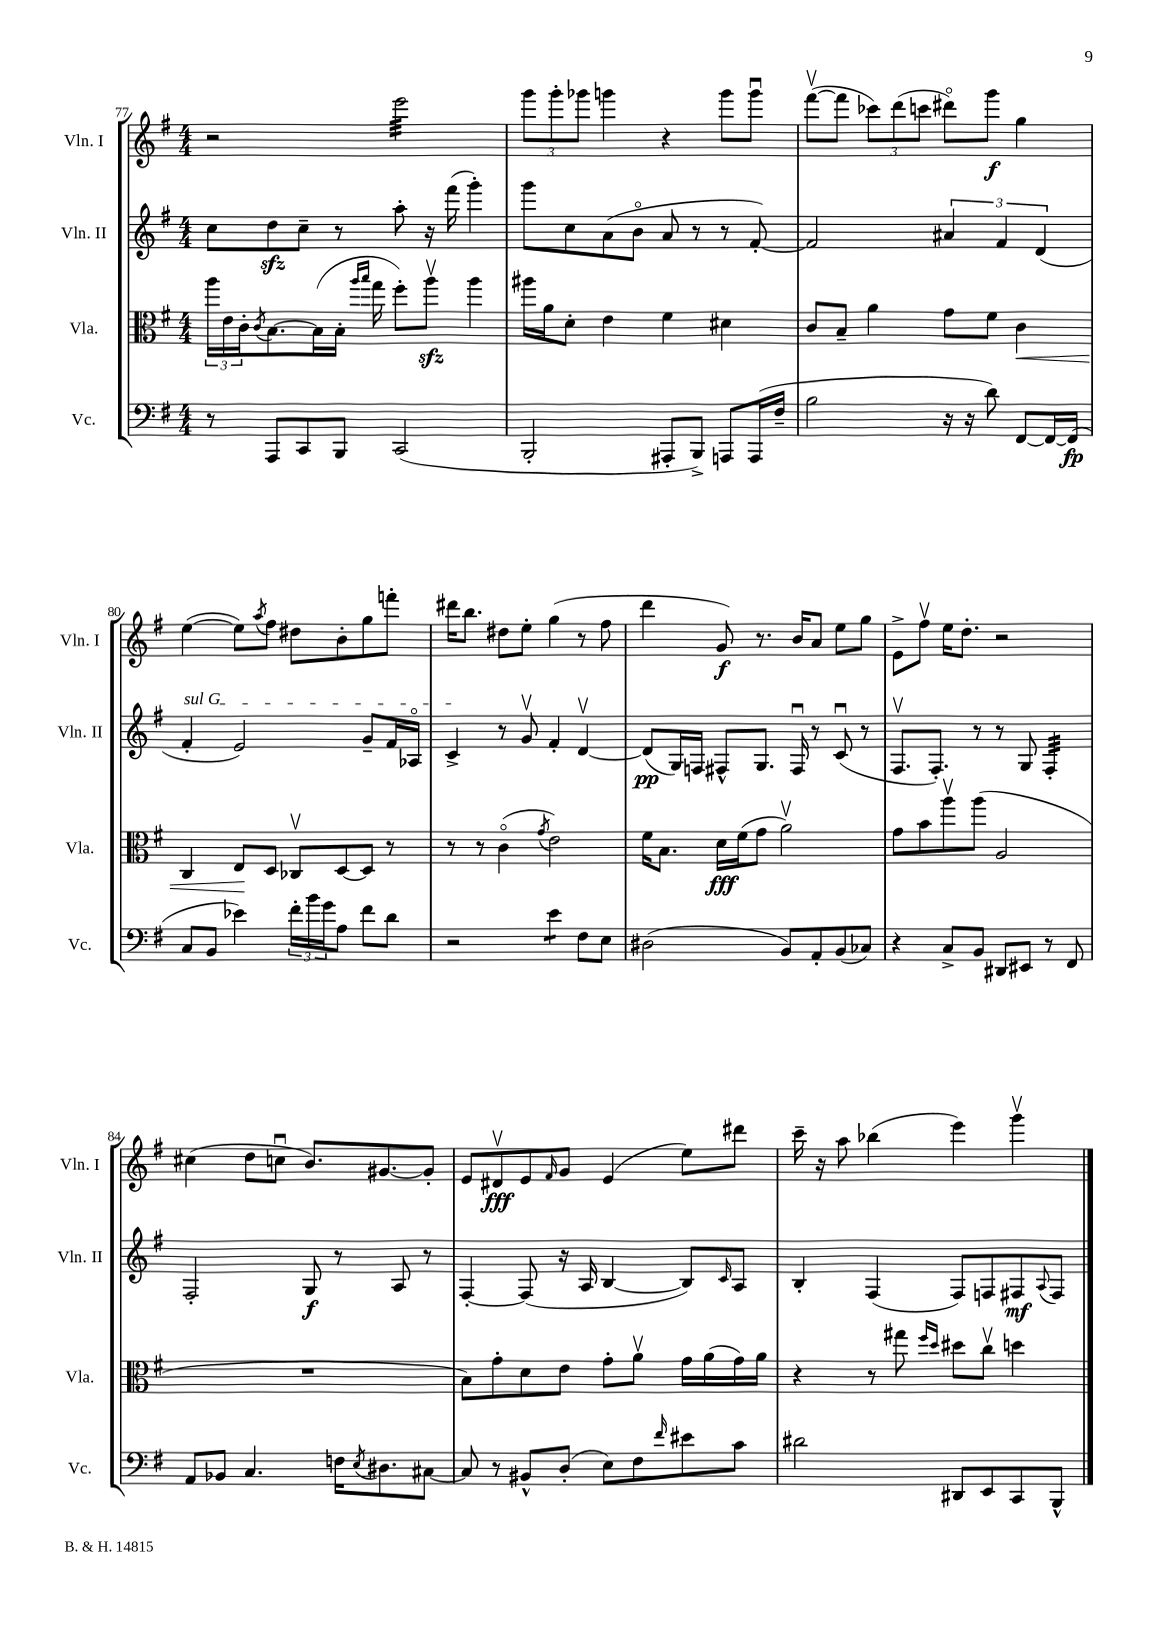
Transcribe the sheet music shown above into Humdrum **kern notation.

**kern	**kern	**kern	**kern
*staff4	*staff3	*staff2	*staff1
*clefF4	*clefC3	*clefG2	*clefG2
*k[f#]	*k[f#]	*k[f#]	*k[f#]
*M4/4	*M4/4	*M4/4	*M4/4
8r	24aa\LL	8cc\L	2r
.	24e\	.	.
.	24c'\J	.	.
.	8qc/	.	.
8AAA/L	[8.B\	8dd\	.
8CC/	.	8cc~\J	.
.	(16B\]L	.	.
8BBB/J	16B'\JJ	8r	.
.	16qqaa/LL	.	.
.	16qqbb/JJ	.	.
.	16gg\	.	.
(2CC/	8ff#'\L)	8aa'\	2eee\
.	8aav\J	16r	.
.	.	(16fff#\	.
.	4aa\	4ggg'\)	.
=	=	=	=
2BBB'/	16aa#\LL	8ggg\L	12ggg\L
.	16a\J	.	.
.	.	.	12ggg'\
.	8d'\J	8cc\	.
.	.	.	12ggg-\J
.	4e\	(8a\	4ggg\
.	.	8bo\J	.
8AAA#'/L	4f#\	8a/	4r
8BBB^/J)	.	8r	.
8AAA/L	4d#\	8r	8ggg\L
(16AAA/L	.	[8f#'/)	8gggu\J
16F#~/JJ	.	.	.
=	=	=	=
2B\	8c/L	2f#/]	([8fff#v\L
.	8B~/J	.	8fff#\]J
.	4a\	.	12ccc-\L)
.	.	.	(12ddd\
.	.	.	12ccc\J
16r	8g\L	6a#/	8ddd#o\L)
16r	.	.	.
8d\)	8f#\J	.	8ggg\J
.	.	6f#/	.
[8FF#/L	4c\	.	4gg\
.	.	(6d/	.
16FF#/_L	.	.	.
(16FF#/]JJ	.	.	.
=	=	=	=
8C/L	4C/	4f#'/	([4ee\
8BB/J	.	.	.
4e-\)	8E/L	2e/)	8ee\]L)
.	.	.	8qaa/
.	8D/J	.	8ff#\J
24f#'\LL	8C-v/L	.	8dd#\L
24b\	.	.	.
24g\J	.	.	.
8A\J	[8D/	.	8b'\
8f#\L	8D/]J	8g~/L	8gg\
8d\J	8r	16f#/L	8fff'\J
.	.	16A-o/JJ	.
=	=	=	=
2r	8r	4c^/	16ddd#\LK
.	.	.	8.bb\J
.	8r	.	.
.	(4co\	8r	8dd#\L
.	.	8gv/	8ee'\J
.	8qg/	.	.
4e\	2e\)	4f#'/	(4gg\
8F#\L	.	[4dv/	8r
8E\J	.	.	8ff#\
=	=	=	=
(2D#\	16f#\LK	(8d/]L	4ddd\
.	8.B\J	.	.
.	.	16G/L)	.
.	.	16F/JJ	.
.	16d\LL	8F#^^/L	8g/)
.	(16f#\J	.	.
.	8g\J	8.G/J	8.r
8BB/L)	2av\)	.	.
.	.	16F#u/	16b/LK
8AA'/	.	8r	8a/J
(8BB/	.	(8cu/	8ee\L
8C-/J)	.	8r	8gg\J
=	=	=	=
4r	8g\L	8.F#v/L	8e^\L
.	8b\	.	8ff#v\J
.	.	8.F#'/J)	.
8C^/L	8aav\	.	16ee\LK
.	.	.	8.dd'\J
8BB/J	(8aa\J	8r	.
8DD#/L	2A/	8r	2r
8EE#/J	.	8G/	.
8r	.	4F#'/	.
8FF#/	.	.	.
=	=	=	=
8AA/L	1r	2F#'/	(4cc#\
8BB-/J	.	.	.
4.C/	.	.	8dd\L
.	.	.	8ccu\J
.	.	8G/	8.b/L)
16F\LK	.	8r	.
8qE/	.	.	.
8.D#\	.	.	[8.g#/
.	.	8A/	.
[8C#\J	.	8r	8g#'/]J
=	=	=	=
8C#/]	8B\L)	[4F#'/	8e/L
8r	8g'\	.	8d#v/
8BB#^^/L	8d\	(8F#/]	8e/
.	.	.	16qqf#/
(8D'/J	8e\J	16r	8g/J
.	.	16A/	.
8E\L)	8g'\L	[4B/	(4e/
8F#\	8av\J	.	.
16qqf#/	.	.	.
8e#\	16g\LL	8B/]L)	8ee\L)
.	(16a\	.	.
.	.	16qqc/	.
8c\J	16g\)	8A/J	8ddd#\J
.	16a\JJ	.	.
=	=	=	=
2d#\	4r	4B'/	16ccc~\
.	.	.	16r
.	.	.	8aa\
.	8r	(4F#/	(4bb-\
.	8gg#\	.	.
.	16qqff#/LL	.	.
.	16qqdd/JJ	.	.
8DD#/L	8dd#\L	8F#/L)	4eee\)
8EE/	8ccv\J	8F/	.
8CC/	4dd\	8F#/	4gggv\
.	.	8qqA/	.
8BBB^^/J	.	8F#/J	.
==	==	==	==
*-	*-	*-	*-
